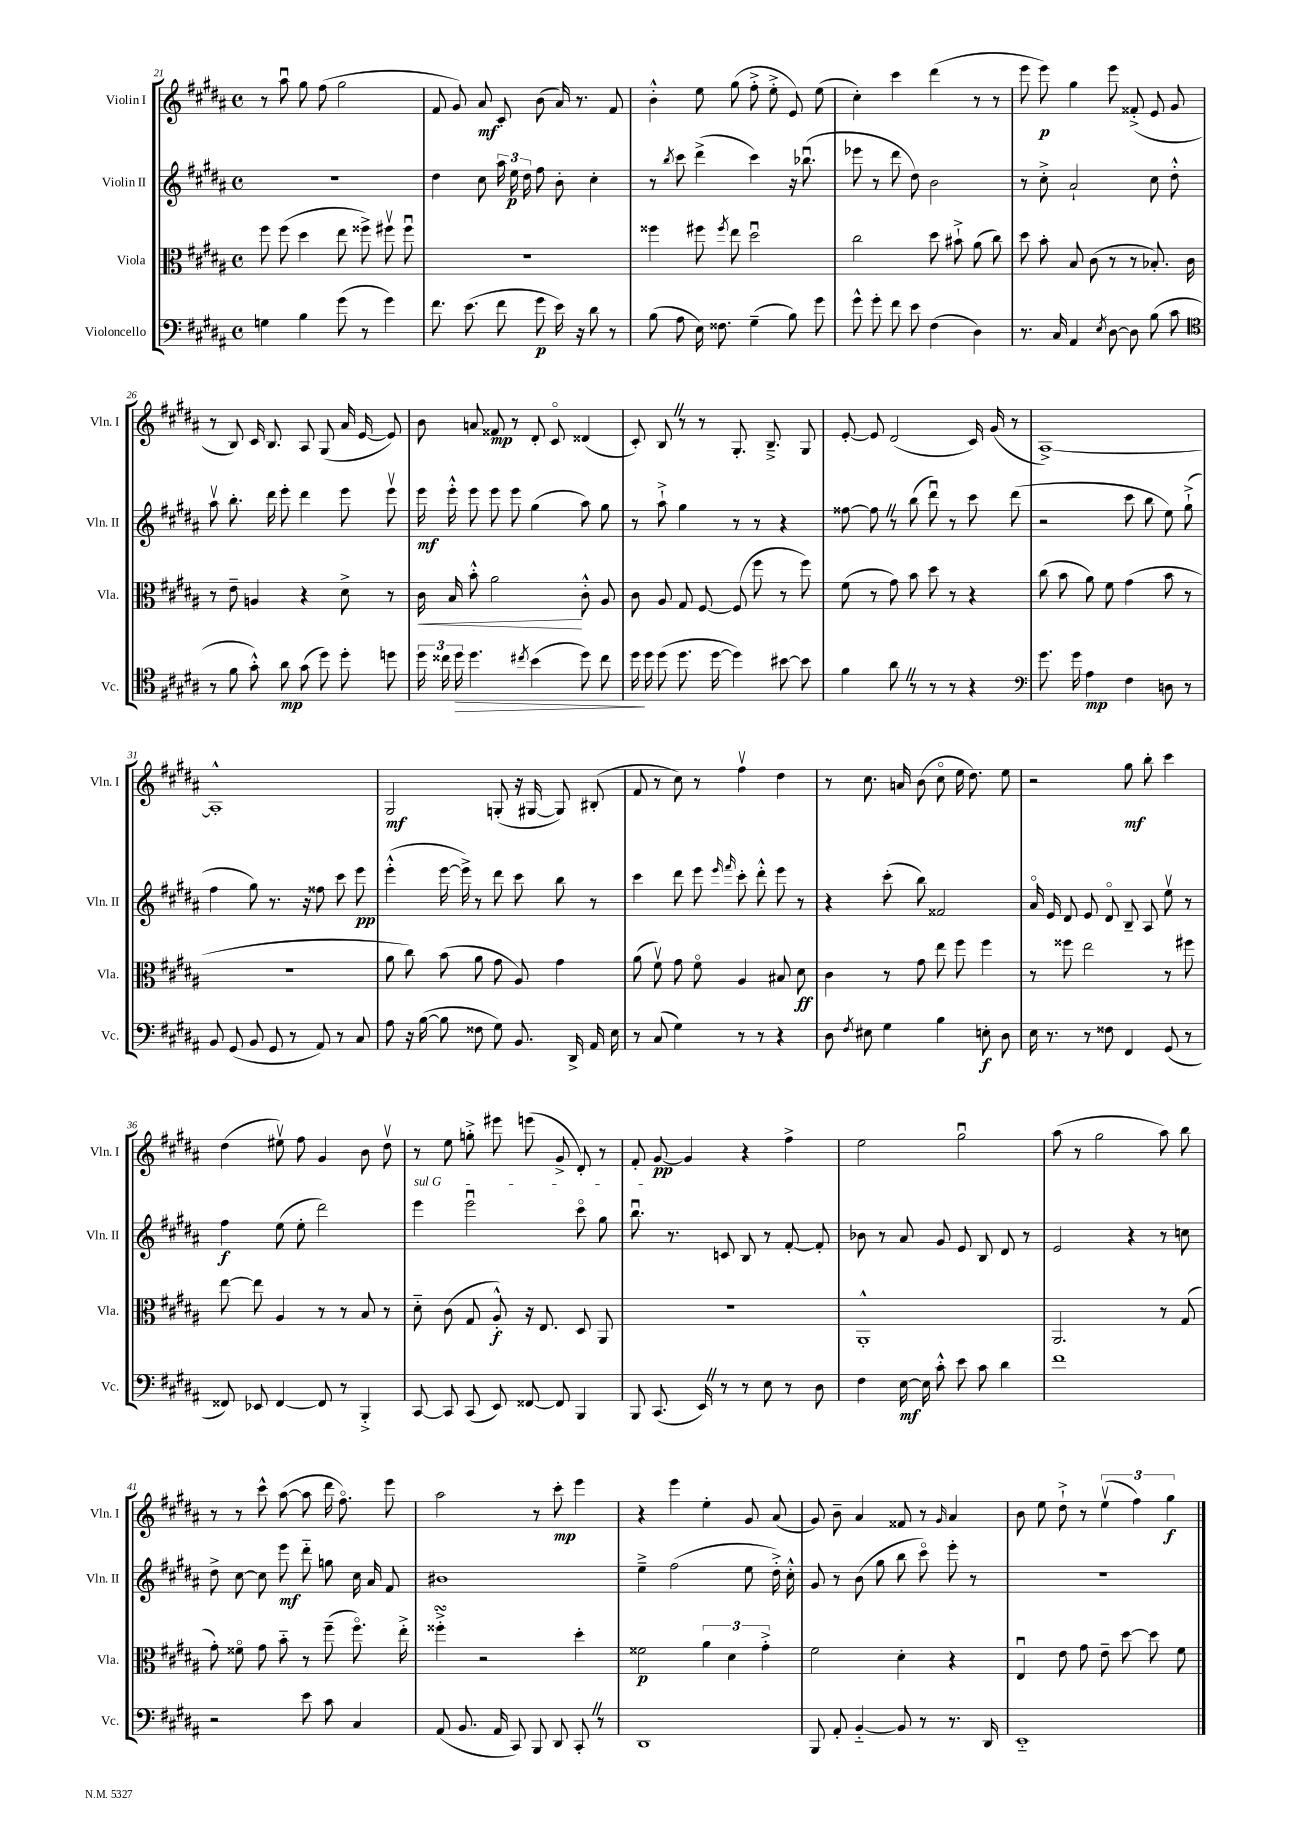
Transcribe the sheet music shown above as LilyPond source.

<<
\new StaffGroup <<
\new Staff = "s0" \with { instrumentName = "Violin I" shortInstrumentName = "Vln. I" } {
    \clef treble \key b \major \defaultTimeSignature \time 4/4
    \autoBeamOff r8 ais''8\downbow gis''8 fis''8( gis''2 |
    fis'8 gis'8) ais'8\mf cis'8-. b'8( ais'16) r8. fis'8 |
    b'4-.-^ e''8 gis''8( fis''8-.-> e''8-.-> e'8) e''8( |
    cis''4-.) cis'''4 dis'''4( r8 r8 |
    e'''8 e'''8\p) gis''4 e'''8 fisis'8-.->( e'8 gis'8 |
    r8 b8) cis'16 b8. ais8 gis8( ais'16 e'16~ e'8) |
    b'8 a'8 fisis'8\mp r8 dis'8-. cis'8\flageolet disis'4( |
    cis'8-.) b8 \once \override BreathingSign.text = \markup { \musicglyph "scripts.caesura.straight" } \breathe r8 r8 gis8.-. b8.---> gis8 |
    e'8~-. e'8 dis'2( cis'16) gis'16( r8 |
    ais1~->) |
    ais1-.-^ |
    gis2\mf g8-.( r16 gis16~ gis8) bis8-.( |
    fis'8 r8 cis''8) r8 fis''4\upbow dis''4 |
    r8 cis''8. a'16 b'8( cis''8\flageolet e''16 dis''8.) e''8 |
    r2 gis''8\mf b''8-. cis'''4 |
    dis''4( eis''8\upbow) fis''8 gis'4 b'8 dis''8\upbow |
    r8 e''8 g''8-.-> eis'''8 e'''8( gis'8-> dis'8-.) r8 |
    fis'8-. gis'8~\pp gis'4 r4 fis''4-> |
    e''2 gis''2\downbow |
    ais''8( r8 gis''2 ais''8) b''8 |
    r8 r8 cis'''8-^ ais''8~( ais''8 dis'''16 fis''8.\flageolet) e'''8 |
    ais''2 r8 cis'''8-.\mp e'''4 |
    r4 e'''4 e''4-. gis'8 ais'8( |
    gis'8) b'8-- ais'4 fisis'8 r8 \grace { gis'16 } ais'4 |
    b'8 e''8 dis''8-!-> r8 \tuplet 3/2 { e''4\upbow( fis''4) gis''4\f } \bar "|." |
}
\new Staff = "s1" \with { instrumentName = "Violin II" shortInstrumentName = "Vln. II" } {
    \clef treble \key b \major \defaultTimeSignature \time 4/4
    \autoBeamOff R1 |
    dis''4 cis''8 \tuplet 3/2 { ais''16 e''16\p dis''16 } fis''8 b'8-. cis''4-. |
    r8 \acciaccatura { b''8 } cis'''8 dis'''4->( cis'''4) r16 bes''8.\downbow( |
    ees'''8 r8 dis'''8 dis''8) b'2 |
    r8 cis''8-.-> ais'2-! cis''8 dis''8-.-^ |
    ais''8\upbow b''8.-. dis'''16 e'''8-. dis'''4 e'''8 e'''8\upbow |
    e'''16\mf e'''16-.-^ e'''8 e'''8 e'''8 gis''4( ais''8) gis''8 |
    r8 ais''8-!-> gis''4 r8 r8 r4 |
    fisis''8~ fisis''8 \once \override BreathingSign.text = \markup { \musicglyph "scripts.caesura.straight" } \breathe r8 b''8( dis'''8\downbow) r8 cis'''8 dis'''8( |
    r2 cis'''8 b''8 e''8) gis''8-!->( |
    fis''4 gis''8) r8. r16 fisis''8 cis'''8 e'''8\pp |
    e'''4-.-^( e'''16~ e'''16->) r8 dis'''8 cis'''8 b''8 r8 |
    cis'''4 dis'''8 e'''8 \grace { e'''16 fis'''16 } cis'''8-. dis'''8-.-^ e'''8 r8 |
    r4 cis'''8-.( b''8) fisis'2 |
    ais'16\flageolet e'16 dis'8 e'8 dis'8\flageolet b8-- ais8 e''8\upbow r8 |
    fis''4\f e''8( e''8-. dis'''2) |
    \once \override TextSpanner.bound-details.left.text = \markup { \italic "sul G" } e'''4\startTextSpan e'''2\downbow cis'''8\flageolet gis''8 |
    b''8.\downbow\stopTextSpan r8. c'8 b8 r8 fis'8~-. fis'8-. |
    bes'8 r8 ais'8 gis'8 e'8 b8 dis'8 r8 |
    e'2 r4 r8 c''8 |
    dis''8-> cis''8~ cis''8 e'''8\mf dis'''8-_ g''8 cis''16 ais'16 fis'8 |
    bis'1 |
    e''4---> fis''2( e''8 dis''16-.->) cis''16-.-^ |
    gis'8 r8 b'8( gis''8 b''8 cis'''8\flageolet) e'''8-. r8 |
    R1 \bar "|." |
}
\new Staff = "s2" \with { instrumentName = "Viola" shortInstrumentName = "Vla." } {
    \clef alto \key b \major \defaultTimeSignature \time 4/4
    \autoBeamOff fis''8 fis''8( dis''4 e''8 fisis''8->) fis''8\upbow fis''8\downbow |
    R1 |
    fisis''4 fis''8 \acciaccatura { fis''8 } e''8 dis''2\downbow |
    cis''2 dis''8 bis'8-!-> ais'8( cis''8) |
    dis''8 b'8-. b8 cis'8( r8 r8 bes8.-.) cis'16 |
    r8 e'8-- a4 r4 dis'8-> r8 |
    cis'16\< b16 b'8-.-^ ais'2\! cis'8-.-^ ais8 |
    cis'8 ais8 gis8 fis8~ fis8( fis''8 r8 fis''8) |
    fis'8( r8 gis'8) b'8 dis''8 r8 r4 |
    cis''8( b'8 ais'8) fis'8 gis'4( b'8 r8 |
    R1 |
    ais'8 cis''8) b'8( ais'8 gis'8 ais8) gis'4 |
    ais'8( fis'8\upbow) gis'8 fis'8\flageolet ais4 bis8 dis'8\ff |
    cis'4 r8 gis'8 e''8 fis''8 fis''4 |
    r8 fisis''8 e''2 r8 fis''8 |
    e''8~ e''8 ais4 r8 r8 b8 r8 |
    dis'8-_ cis'8( gis8 ais8-.-^\f) r16 e8. dis8 ais,8 |
    r1 |
    ais,1-.-^ |
    ais,2. r8 gis8( |
    gis'8-.) fisis'8\flageolet gis'8 b'8-_ r8 fis''8--( fis''8.\flageolet) e''16-.-> |
    fisis''4-.->\turn r2 dis''4-. |
    fisis'2\p \tuplet 3/2 { ais'4 dis'4 gis'4-.-> } |
    fis'2 dis'4-. r4 |
    e4\downbow e'8 gis'8 e'8-- dis''8~ dis''8 fis'8 \bar "|." |
}
\new Staff = "s3" \with { instrumentName = "Violoncello" shortInstrumentName = "Vc." } {
    \clef bass \key b \major \defaultTimeSignature \time 4/4
    \autoBeamOff g4 b4 gis'8( r8 gis'4) |
    fis'8. e'8.( fis'8 gis'8\p e'16) r16 dis'8 r8 |
    b8( ais8 e16) fisis8. gis4--( b8) gis'8 |
    gis'8-^ gis'8-. fis'8 e'8 fis4( dis4) |
    r8. cis16 ais,4 \acciaccatura { e8 } dis8~ dis8 b8( cis'8 |
    \clef tenor r8 fis'8 gis'8-.-^) ais'8\mp gis'8( dis''8) dis''8-. d''8 |
    \tuplet 3/2 { dis''16 cisis''16 dis''16\> } dis''4. \acciaccatura { cis''8 } b'4( dis''8) cis''8 |
    dis''16\! dis''16 dis''8( dis''8. dis''16~ dis''4) bis'8~ bis'8 |
    fis'4 ais'8 \once \override BreathingSign.text = \markup { \musicglyph "scripts.caesura.straight" } \breathe r8 r8 r8 r4 |
    \clef bass gis'8. gis'16 ais4\mp fis4 d8 r8 |
    b,8 gis,8( b,8 gis,8 r8 ais,8) r8 cis8 |
    ais8 r16 b16~( b8 fisis8 gis8) b,8. dis,16-> ais,16 e16 |
    r8 cis8( gis4) r8 r8 r4 |
    dis8 \acciaccatura { fis8 } eis8 gis4 b4 e8-.\f dis8 |
    e16 r8. r8 fisis8 fis,4 gis,8( r8 |
    fisis,8) ees,8 fisis,4~ fisis,8 r8 b,,4-.-> |
    cis,8~ cis,8 cis,8( e,8) fisis,8~ fisis,8 b,,4 |
    b,,8 cis,8.( e,16) \once \override BreathingSign.text = \markup { \musicglyph "scripts.caesura.straight" } \breathe r8 r8 e8 r8 dis8 |
    fis4 e16~\mf e16 cis'8-.-^ e'8 cis'8 dis'4 |
    fis'1 |
    r2 e'8 cis'8 cis4 |
    ais,8( b,8. ais,16 cis,8) b,,8 dis,8 cis,8-. \once \override BreathingSign.text = \markup { \musicglyph "scripts.caesura.straight" } \breathe r8 |
    dis,1 |
    b,,8 ais,8-. b,4~-_ b,8 r8 r8. dis,16 |
    e,1-_ \bar "|." |
}
>>
>>
\layout { \context { \Score currentBarNumber = #21 } }
